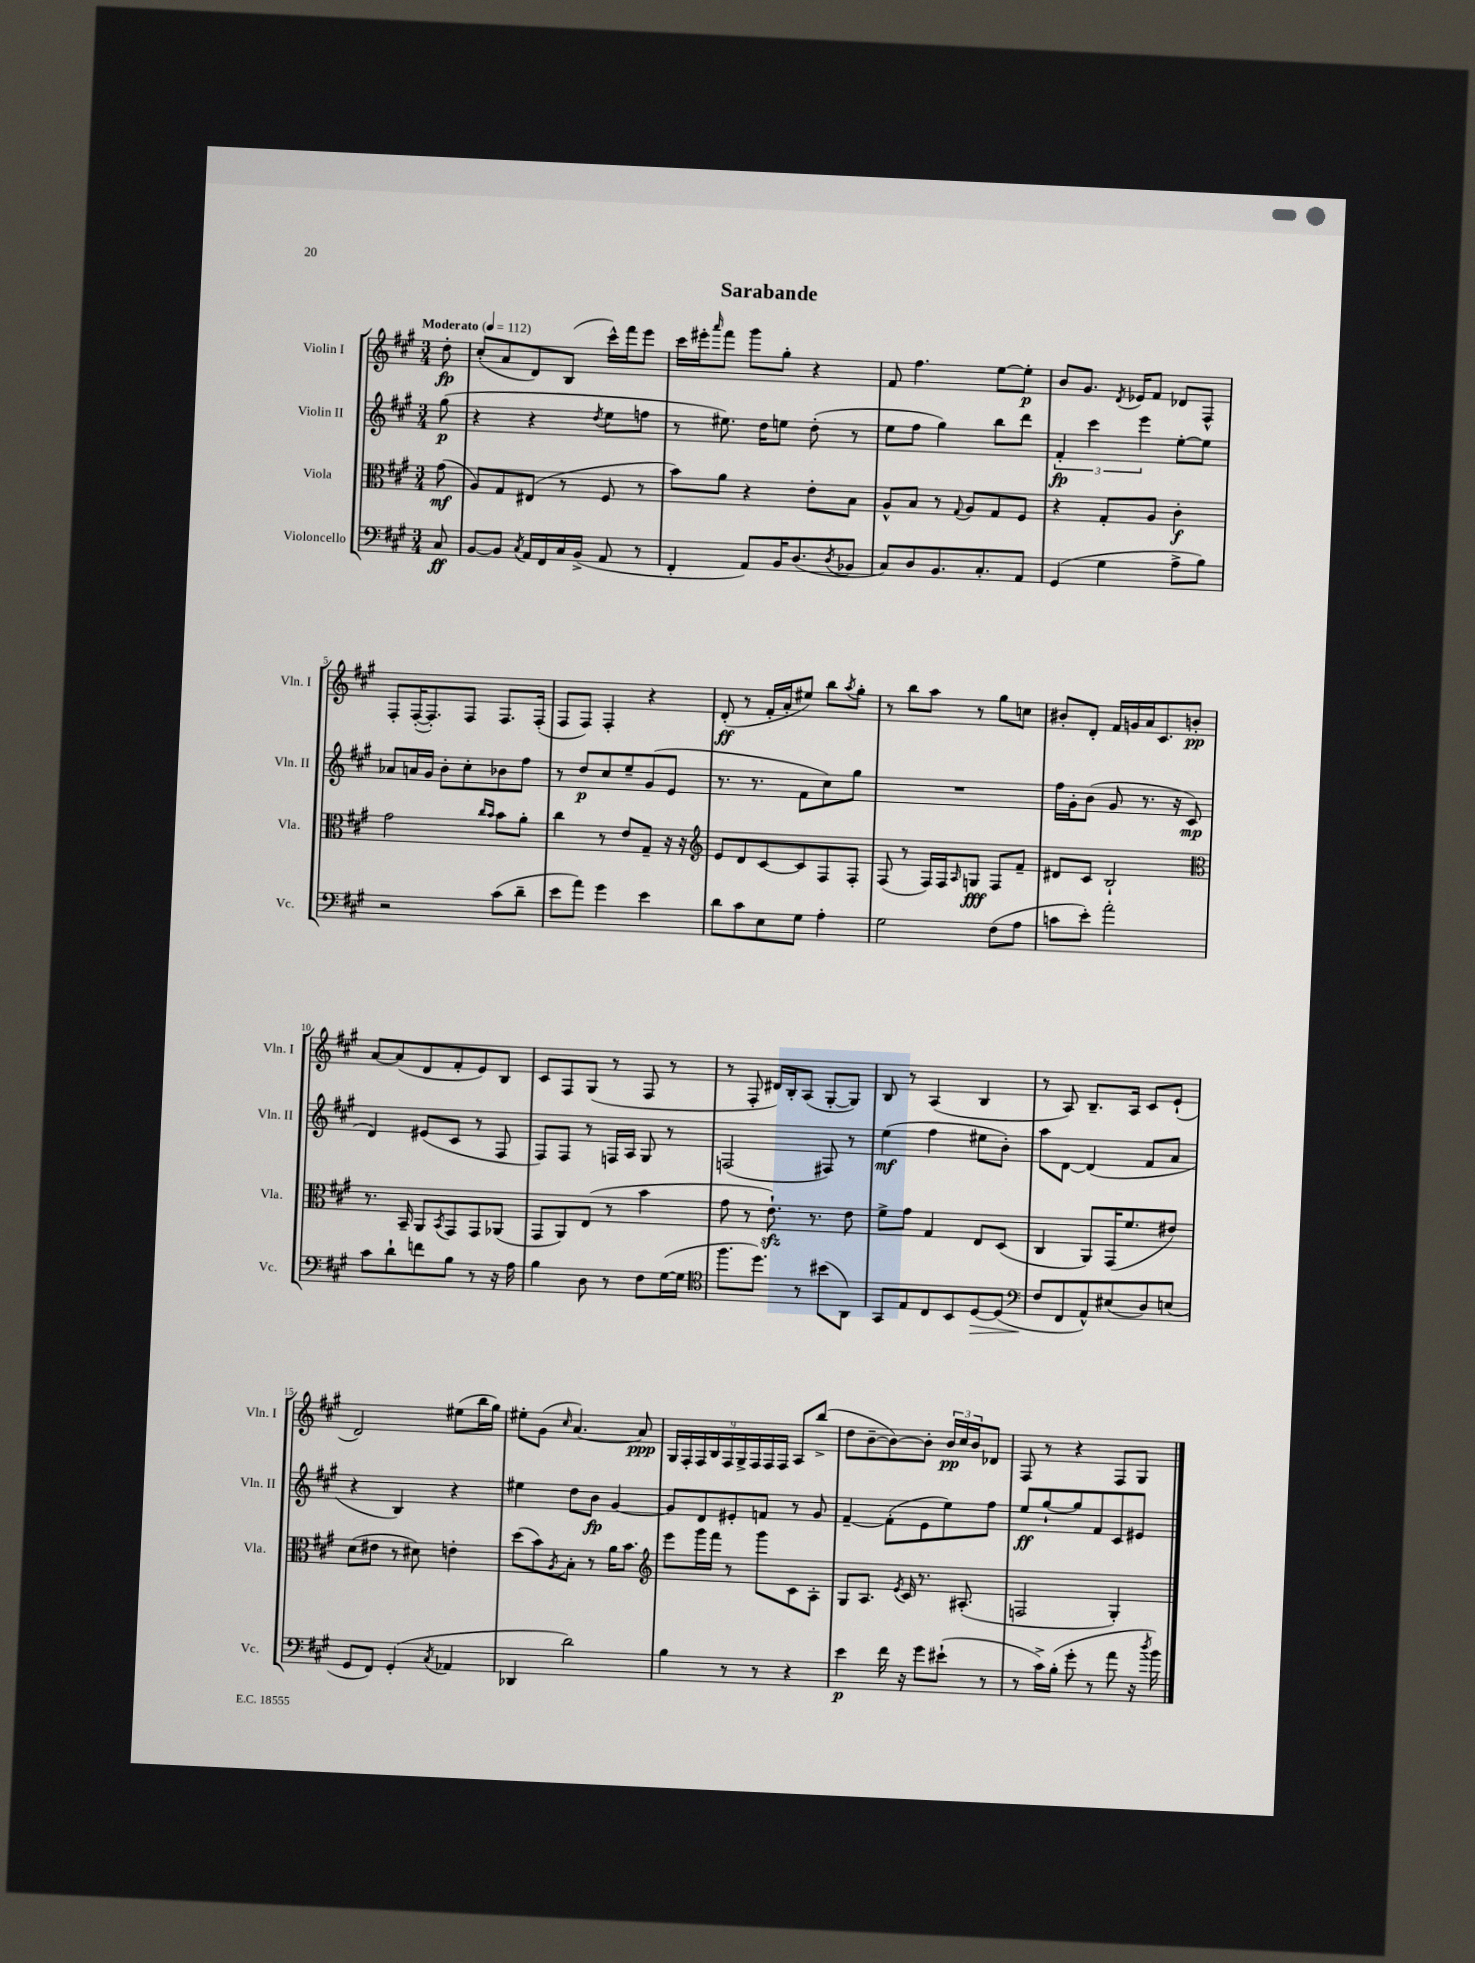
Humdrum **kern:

**kern	**dynam	**kern	**dynam	**kern	**dynam	**kern	**dynam
*part4	*part4	*part3	*part3	*part2	*part2	*part1	*part1
*staff4	*staff4	*staff3	*staff3	*staff2	*staff2	*staff1	*staff1
*I"Violoncello	*	*I"Viola	*	*I"Violin II	*	*I"Violin I	*
*I'Vc.	*	*I'Vla.	*	*I'Vln. II	*	*I'Vln. I	*
*clefF4	*	*clefC3	*	*clefG2	*	*clefG2	*
*k[f#c#g#]	*	*k[f#c#g#]	*	*k[f#c#g#]	*	*k[f#c#g#]	*
*M3/4	*	*M3/4	*	*M3/4	*	*M3/4	*
*MM112	*	*MM112	*	*MM112	*	*MM112	*
=	=	=	=	=	=	=	=
!	!	!	!	!	!	!LO:TX:a:B:t=Moderato	!
8C#/	ff	(8g#\	mf	(8gg#\	p	8dd'\	fp
=1	=1	=1	=1	=1	=1	=1	=1
[8BB/L	.	8A/L)	.	4r	.	(8cc#'/L	.
8BB/J]	.	8G#/	.	.	.	8a/	.
8qC#/	.	.	.	.	.	.	.
16AA/LL	.	(8E#X/J	.	4r	.	8d/)	.
16FF#/	.	.	.	.	.	.	.
16C#/	.	8r	.	.	.	(8B/J	.
(16BB^/JJ	.	.	.	.	.	.	.
.	.	.	.	8qdd/	.	.	.
8AA/	.	8F#/	.	8ee\L	.	16ccc#^^\LL)	.
.	.	.	.	.	.	16fff#\J	.
8r	.	8r	.	8ffn\J	.	8eee\J	.
=2	=2	=2	=2	=2	=2	=2	=2
4FF#'/	.	8b\L)	.	8r	.	16ccc#\LL	.
.	.	.	.	.	.	16eee#X'\J	.
.	.	.	.	.	.	16qqaaa/	.
.	.	8a\J	.	8.ee#X\)	.	8fff#\J	.
8AA/L)	.	4r	.	.	.	8ggg#\L	.
.	.	.	.	16dd\KL	.	.	.
16BB/K	.	.	.	8een\J	.	8gg#'\J	.
(8.D/	.	.	.	.	.	.	.
.	.	8e'\L	.	(8dd'\	.	4r	.
8qD/	.	.	.	.	.	.	.
8BB-X/J	.	8B\J	.	8r	.	.	.
=3	=3	=3	=3	=3	=3	=3	=3
8C#/L)	.	8A^^/L	.	8ee\L	.	8f#/	.
8D/	.	8B/J	.	8ff#\J	.	4.ff#\	.
8.BB/	.	8r	.	4gg#\)	.	.	.
.	.	8qqG#/	.	.	.	.	.
.	.	8A/L	.	.	.	.	.
8.C#'/	.	.	.	.	.	.	.
.	.	8G#/	.	8bb\L	.	[8ee\L	.
8AA/J	.	8F#/J	.	8ddd\J	.	8ee'\J]	p
=4	=4	=4	=4	=4	=4	=4	=4
(4GG#/	.	4r	.	6f#'/	fp	8b/L	.
.	.	.	.	.	.	8.g#/J	.
.	.	.	.	6ccc#\	.	.	.
4G#\	.	8G#'/L	.	.	.	.	.
.	.	.	.	.	.	8qd/	.
.	.	.	.	.	.	16e-X/KL	.
.	.	.	.	6eee\	.	.	.
.	.	8A/J	.	.	.	8f#/J	.
8A^\L	.	4c#'\	f	[8ee'\L	.	8d-X/L	.
8B\J)	.	.	.	8ee\J]	.	8F#^^/J	.
!!LO:LB:g=z
=5	=5	=5	=5	=5	=5	=5	=5
2r	.	2g#\	.	8a-X/L	.	8F#'/L	.
.	.	.	.	16an/L	.	([16F#'/K	.
.	.	.	.	16g#/JJ	.	8.F#'/])	.
.	.	.	.	8b'\L	.	.	.
.	.	.	.	8cc#'\	.	8F#/J	.
.	.	16qqcc#/LL	.	.	.	.	.
.	.	16qqb/JJ	.	.	.	.	.
(8c#\L	.	8b\L	.	8b-X\	.	8.F#/L	.
8d~\J	.	8a'\J	.	8ff#\J	.	.	.
.	.	.	.	.	.	(16F#'/Jk	.
=6	=6	=6	=6	=6	=6	=6	=6
8e\L	.	4cc#\	.	8r	.	8F#/L	.
8a\J)	.	.	.	8dd/L	p	8F#/J)	.
4g#\	.	8r	.	8cc#/	.	4F#'/	.
.	.	8e/L	.	8ee~/	.	.	.
4e\	.	8G#~/J	.	(8g#/	.	4r	.
.	.	16r	.	8e/J	.	.	.
.	.	16r	.	.	.	.	.
=7	=7	=7	=7	=7	=7	=7	=7
*	*	*clefG2	*	*	*	*	*
8d\L	.	8e/L	.	8.r	.	(8d'/	ff
8c#\	.	8d/	.	.	.	8r	.
.	.	.	.	8.r	.	.	.
8E\	.	[8c#/	.	.	.	16f#'/LL	.
.	.	.	.	.	.	16a'/J	.
8G#\J	.	8c#/]	.	8f#\L	.	8ee#X/J)	.
4A'\	.	8F#/	.	8cc#\)	.	8bb\L	.
.	.	.	.	.	.	8qaa/	.
.	.	8F#'/J	.	8gg#\J	.	8gg#'\J	.
=8	=8	=8	=8	=8	=8	=8	=8
2G#\	.	(8F#/	.	2.r	.	8r	.
.	.	8r	.	.	.	8bb\L	.
.	.	16F#/LL)	.	.	.	8aa\J	.
.	.	16F#/J	.	.	.	.	.
.	.	16qqA/	.	.	.	.	.
.	.	8Gn/J	fff	.	.	8r	.
(8F#\L	.	8F#/L	.	.	.	8gg#\L	.
8A\J	.	8f#~/J	.	.	.	8ccn\J	.
=9	=9	=9	=9	=9	=9	=9	=9
8cn\L	.	8d#X/L	.	16ff#\LL	.	8b#X'/L	.
.	.	.	.	16g#'\J	.	.	.
8e'\J)	.	8c#/J	.	(8b\J	.	8d'/J	.
2a'\	.	2B`/	.	8g#/	.	16f#/LL	.
.	.	.	.	.	.	16gn/	.
.	.	.	.	8.r	.	16a/J	.
.	.	.	.	.	.	8.c#/	.
.	.	.	.	16r	.	.	.
.	.	.	.	8c#/	mp	8bn'/J	pp
!!LO:LB:g=z
=10	=10	=10	=10	=10	=10	=10	=10
*	*	*clefC3	*	*	*	*	*
8c#\L	.	8.r	.	4d/)	.	[8a/L	.
8d`\	.	.	.	.	.	(8a/]	.
.	.	16BB~/	.	.	.	.	.
8fn\	.	8AA/L	.	(8e#X/L	.	8d/	.
.	.	8qBB/	.	.	.	.	.
8B\J	.	8GG#/	.	8c#/J	.	8f#'/	.
8r	.	8GG#/	.	8r	.	8e/)	.
16r	.	(8AA-X/J	.	8F#/	.	8B/J	.
16A\	.	.	.	.	.	.	.
=11	=11	=11	=11	=11	=11	=11	=11
4B\	.	8GG#/L	.	8F#/L)	.	8c#/L	.
.	.	8AA/)	.	8F#/J	.	8F#/	.
8D\	.	(8E/J	.	8r	.	(8G#/J	.
8r	.	8r	.	16Fn/LL	.	8r	.
.	.	.	.	16A/JJ	.	.	.
8F#\L	.	4b\	.	8G#/	.	8F#/	.
([16G#\L	.	.	.	8r	.	8r	.
16G#\JJ]	.	.	.	.	.	.	.
=12	=12	=12	=12	=12	=12	=12	=12
*clefC4	*	*	*	*	*	*	*
8.ff#\L	.	8g#\	.	(2Fn/	.	8r	.
.	.	8r	.	.	.	8F#'/	.
8.dd\J)	.	.	.	.	.	.	.
.	.	8.ezz`\)	.	.	.	16d#X/LL)	.
.	.	.	.	.	.	16B'/J	.
8r	.	.	.	.	.	(8A/J	.
.	.	8.r	.	.	.	.	.
(8b#X\L	.	.	.	8F#X/)	.	[8G#'/L	.
8AA\J)	.	8e\	.	8r	.	8G#/J])	.
=13	=13	=13	=13	=13	=13	=13	=13
8GG#/L	.	8f#^\L	.	(4ee\	mf	8B/	.
8E/	.	8g#\J	.	.	.	8r	.
8C#/	.	4G#/	.	4ff#\	.	(4A/	.
8BB/	.	.	.	.	.	.	.
!	!LO:HP:b	!	!	!	!	!	!
[8D/	>	8E/L	.	8ee#X\L	.	4B/	.
(8D/J]	.	(8D/J	.	8b'\J)	.	.	.
=14	=14	=14	=14	=14	=14	=14	=14
*clefF4	*	*	*	*	*	*	*
8F#/L	.	4C#/	.	8aa\L	.	8r	.
8FF#/	]	.	.	[8d\J	.	8A/)	.
8AA^^/)	.	8AA/L)	.	(4d/]	.	8.B~/L	.
(8E#X/	.	(16GG#/K	.	.	.	.	.
.	.	8.f#/	.	.	.	16A/Jk	.
8D/)	.	.	.	8f#/L	.	8c#/L	.
(8En/J	.	8e#X/J)	.	8a/J	.	(8e`/J	.
!!LO:LB:g=z
=15	=15	=15	=15	=15	=15	=15	=15
8GG#/L	.	(8d\L	.	4r	.	2d/)	.
8FF#/J)	.	8e#X\J	.	.	.	.	.
(4GG#'/	.	8r	.	4B/)	.	.	.
.	.	8d#X\)	.	.	.	.	.
8qC#/	.	.	.	.	.	.	.
4AA-X/	.	4en'\	.	4r	.	(8ee#X\L	.
.	.	.	.	.	.	16bb\L	.
.	.	.	.	.	.	16gg#\JJ)	.
=16	=16	=16	=16	=16	=16	=16	=16
4DD-X/	.	(8dd\L	.	4ee#X\	.	8ee#X'\L	.
.	.	8b\)	.	.	.	(8g#\J	.
.	.	8qA/	.	.	.	16qqcc#/	.
2d\)	.	8B'\J	.	8dd\L	.	[4.a/)	.
.	.	8r	.	8b\J	fp	.	.
.	.	16a\KL	.	[4g#/	.	.	.
.	.	8.b\J	.	.	.	.	.
.	.	.	.	.	.	8a/]	ppp
=17	=17	=17	=17	=17	=17	=17	=17
*	*	*clefG2	*	*	*	*	*
4B\	.	8eee\L	.	8g#/L]	.	18G#/LL	.
.	.	.	.	.	.	18F#'/	.
.	.	.	.	.	.	18F#/	.
.	.	16ggg#\L	.	8d/	.	.	.
.	.	.	.	.	.	18B/	.
.	.	16fff#\JJ	.	.	.	.	.
.	.	.	.	.	.	18F#/	.
8r	.	8r	.	8e#X'/	.	.	.
.	.	.	.	.	.	18G#^/	.
.	.	.	.	.	.	18F#/	.
8r	.	8ggg#\L	.	8fn/J	.	.	.
.	.	.	.	.	.	18F#/	.
.	.	.	.	.	.	18F#/JJ	.
4r	.	8c#\	.	8r	.	8A/L	.
.	.	8A'\J	.	8g#/	.	(8bb^/J	.
=18	=18	=18	=18	=18	=18	=18	=18
4e\	p	8G#/L	.	[4f#~/	.	8dd\L	.
.	.	8.A/J	.	.	.	[8b~\	.
16f#\	.	.	.	(8f#'\L]	.	8b\_)	.
.	.	8qe/	.	.	.	.	.
16r	.	16c#/	.	.	.	.	.
8g#\L	.	8.r	.	8e\	.	8b'\J]	.
(8e#X`\J	.	.	.	8ee\)	.	24b/LL	pp
.	.	.	.	.	.	24cc#/	.
.	.	(8.A#X'/	.	.	.	.	.
.	.	.	.	.	.	24b/J	.
8r	.	.	.	8ff#\J	.	8d-X/J	.
=19	=19	=19	=19	=19	=19	=19	=19
8r	.	2Fn/	.	8ee/L	ff	8F#/	.
16c#^\LL)	.	.	.	[8gg#`/	.	8r	.
(16B'\JJ	.	.	.	.	.	.	.
8g#'\	.	.	.	8gg#/]	.	4r	.
8r	.	.	.	8f#/	.	.	.
8a\	.	4G#'/)	.	8c#/	.	8F#/L	.
16r	.	.	.	8e#X/J	.	8G#/J	.
8qdd/	.	.	.	.	.	.	.
16b\)	.	.	.	.	.	.	.
==	==	==	==	==	==	==	==
*-	*-	*-	*-	*-	*-	*-	*-
